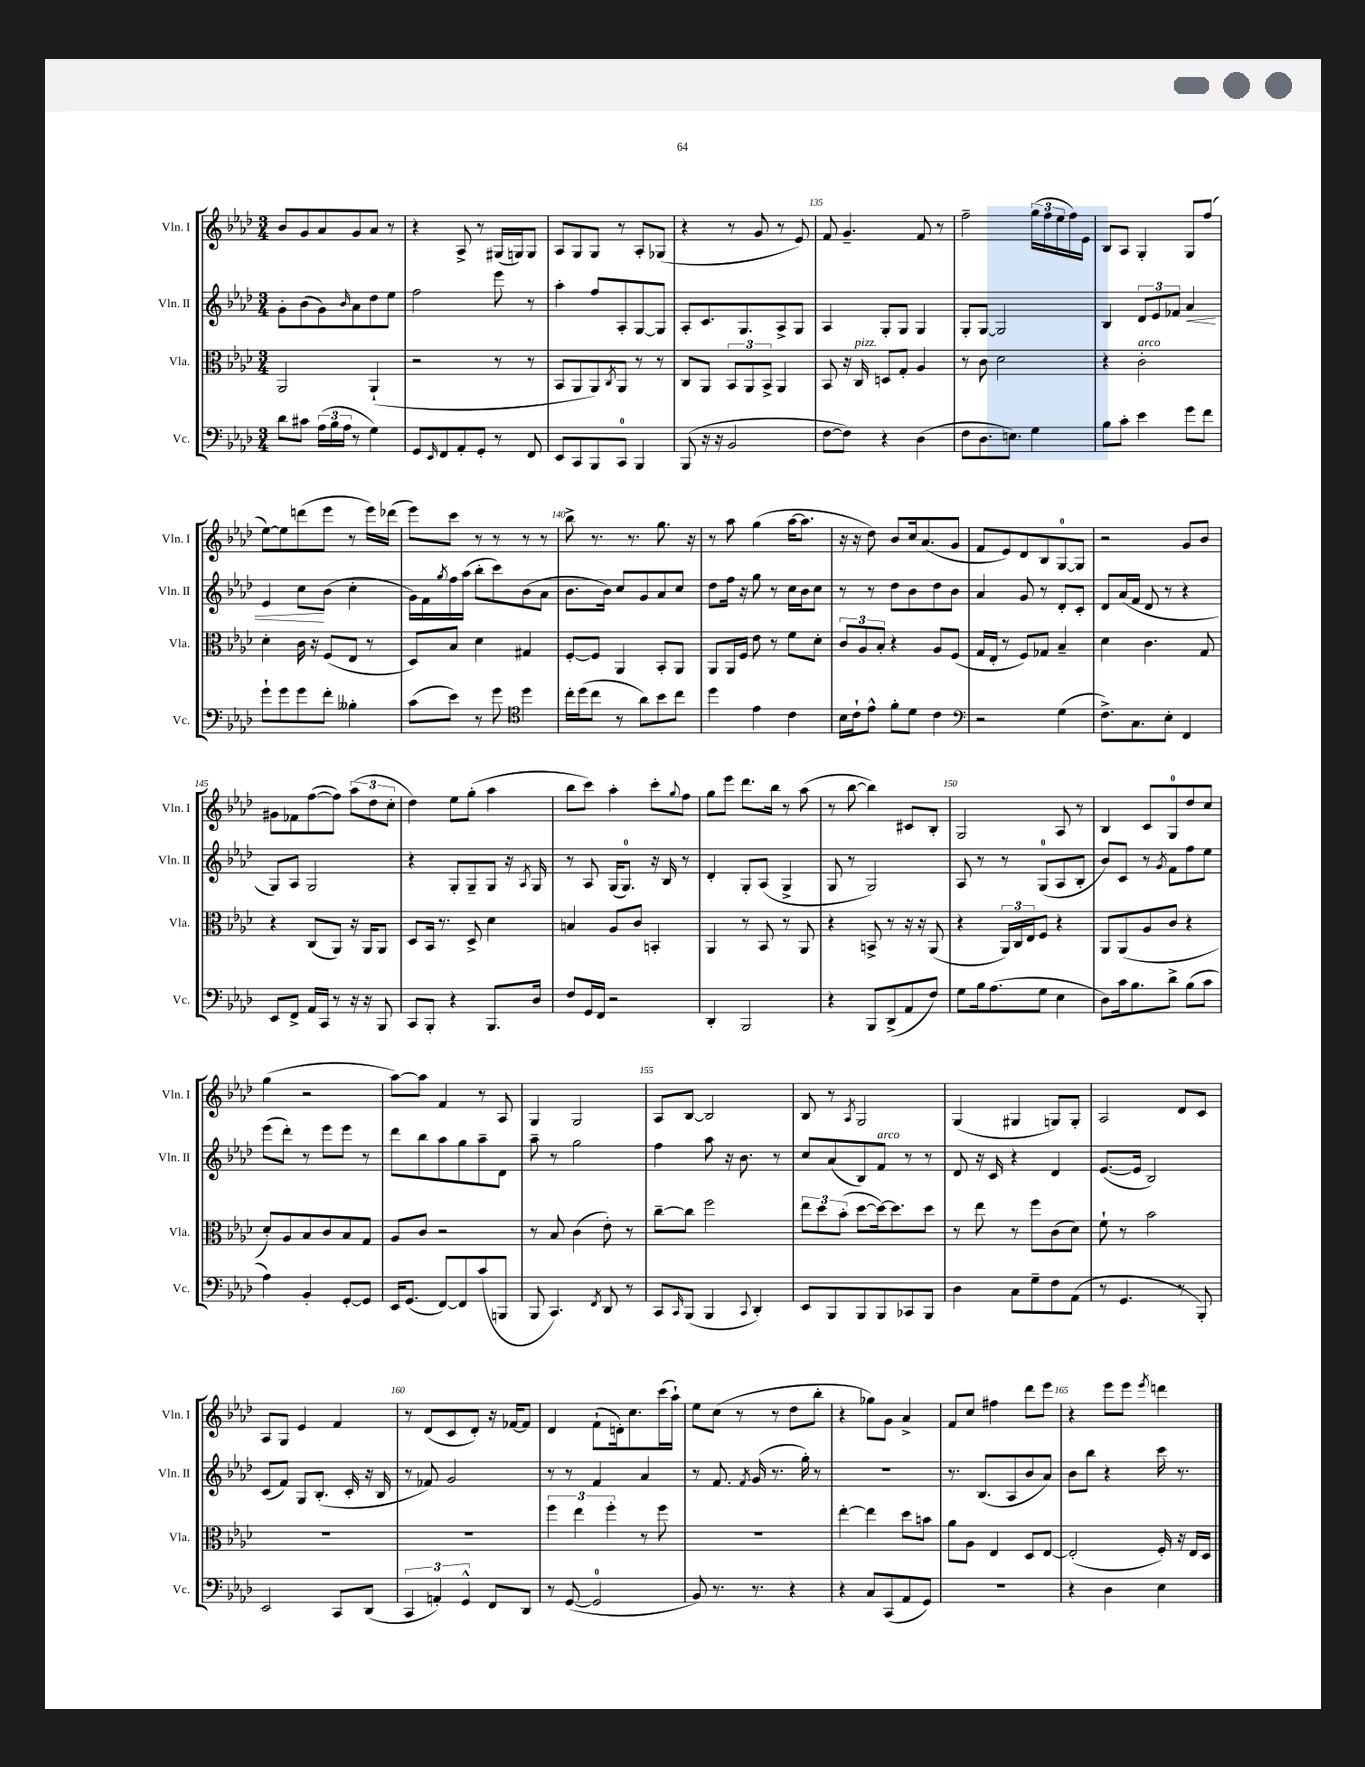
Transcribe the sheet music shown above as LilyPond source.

<<
\new StaffGroup <<
\new Staff = "s0" \with { instrumentName = "Vln. I" shortInstrumentName = "Vln. I" } {
    \clef treble \key aes \major \numericTimeSignature \time 3/4
    bes'8 g'8 aes'8 g'8 aes'8 r8 |
    r4 aes8-> r8 gis16( g16) g8 |
    aes8 g8 g8 r8 aes8-. ges8( |
    r4 r8 g'8 r8 ees'8) |
    f'8 g'4.-- f'8 r8 |
    f''2-- \tuplet 3/2 { g''16( f''16 ees''16 } f''16) ees'16 |
    bes8 aes8 g4-. g8 f''8( |
    ees''8~) ees''8 d'''8( ees'''8 r8 ees'''16) des'''16( |
    ees'''8) c'''8 r8 r8 r8 r8 |
    bes''8-> r8. r8. g''8. r16 |
    r8 aes''8 g''4( aes''16~ aes''8. |
    r16 r16 des''8) bes'8 c''16 aes'8.( g'8 |
    f'8 ees'8) des'8 bes8 g8-0~ g8 |
    r2 g'8 bes'8 |
    gis'8 fes'8 f''8~( f''8) \tuplet 3/2 { aes''8( des''8 c''8-. } |
    des''4) ees''8 g''8-.( aes''4 |
    bes''8 c'''8) aes''4-. c'''8-. \appoggiatura { g''8 } f''8 |
    g''8 ees'''8 des'''8. bes''16 r8 aes''8( |
    r8 bes''8~ bes''4) cis'8 bes8-. |
    g2 aes8 r8 |
    bes4 c'8 g8-0 des''8 c''8 |
    g''4( r2 |
    aes''8~) aes''8 f'4 r8 aes8 |
    g4 g2 |
    aes8 bes8~ bes2 |
    bes8 r8 \acciaccatura { aes8 } g2 |
    g4( gis4 g8) g8-. |
    aes2 des'8 c'8 |
    aes8 g8 ees'4 f'4 |
    r8 des'8( c'8 des'8-.) r16 fes'16~ fes'8 |
    des'4 f'8-!( d'16-.) c''8. c'''16( aes''16-!) |
    ees''8 c''8( r8 r8 des''8 bes''8-. |
    r4 ges''8) g'8 aes'4-> |
    f'8 c''8 fis''4 des'''8 ees'''8 |
    r4 ees'''8 ees'''8 \acciaccatura { ees'''8 } d'''4 \bar "|." |
}
\new Staff = "s1" \with { instrumentName = "Vln. II" shortInstrumentName = "Vln. II" } {
    \clef treble \key aes \major \numericTimeSignature \time 3/4
    g'8-. bes'8( g'8) \grace { bes'16 } aes'8 des''8 ees''8 |
    f''2 ees'''8 r8 |
    aes''4-. f''8 aes8-. g8~ g8 |
    aes8-. c'8. g8. aes8-> g8 |
    aes4 g8-. g8 g4 |
    g8-. g8~ g2 |
    bes4 \tuplet 3/2 { des'8 ees'8 fes'8 } aes'4\< |
    ees'4 c''8\! bes'8( c''4-. |
    g'16) f'16 \acciaccatura { g''8 } f''16 aes''16( bes''8-. c'''8) bes'8( aes'8 |
    bes'8. bes'16) c''8 g'8 aes'8 c''8 |
    des''8 f''16 r16 g''8 r8 c''16 bes'16 c''8 |
    r8 r8 des''8 bes'8 des''8 bes'8 |
    aes'4 g'8 r8 des'8-. c'8-. |
    des'8 aes'16( f'16 des'8 r8 r4 |
    g8) aes8 g2 |
    r4 g8-. g8-- g8 r16 \acciaccatura { aes8 } g16 |
    r8 aes8 g16( g8.-0) r16 bes16 r8 |
    des'4-. g8-. aes8( g4-> |
    g8 r8 g2) |
    aes8 r8 r8 g8-0( aes8 bes8-. |
    bes'8) c'8 r8 \acciaccatura { g'8 } f'8 f''8 ees''8 |
    ees'''8( des'''8-.) r8 ees'''8 ees'''8 r8 |
    des'''8 bes''8 aes''8 g''8 aes''8-- des'8 |
    aes''8-- r8 g''2 |
    f''4 aes''8 r16 bes'8. r8 |
    c''8 aes'8( bes8) f'8^\markup { \italic "arco" } r8 r8 |
    des'8 r16 c'16 r4 des'4 |
    ees'8.~( ees'16 bes2) |
    c'8( f'8) g8 bes8.-.( c'16-. r16 bes16 |
    r8 fes'8) g'2 |
    r8 r8 f'4 aes'4 |
    r8 f'8. \acciaccatura { f'8 } g'16( r8. g''16-.) r8 |
    R2. |
    r8. bes8.( aes8 bes'8 aes'8) |
    bes'8 bes''8 r4 c'''16 r8. \bar "|." |
}
\new Staff = "s2" \with { instrumentName = "Vla." shortInstrumentName = "Vla." } {
    \clef alto \key aes \major \numericTimeSignature \time 3/4
    aes,2 aes,4-!( |
    r2 r8 r8 |
    bes,8 aes,8 aes,8) \acciaccatura { c8 } aes,8 r8 r8 |
    c8 aes,8 \tuplet 3/2 { bes,8 aes,8 bes,8-> } aes,4 |
    bes,8 r16 c16^\markup { \italic "pizz." } d8 g8-. aes4 |
    r8 c'8 des'2 |
    r4 c'2-.^\markup { \italic "arco" } |
    des'4-. c'16 r16 f8( ees8 r8 |
    des8) bes8 des'4 gis4 |
    f8~-. f8 aes,4 bes,8-. aes,8 |
    aes,8 aes,16 f16 ees'8 r8 f'8 des'8-. |
    \tuplet 3/2 { c'8 aes8 bes8-. } r4 aes8 f8( |
    g16 ees16-. r8 f8) ges8 bes4-- |
    des'4 c'4. g8 |
    r4 c8( aes,8) r16 aes,16 aes,8 |
    des8 bes,16 r8. des8-> des'4 |
    b4 aes8 c'8 b,4-. |
    aes,4 r8 bes,8 r8 aes,8 |
    r4 b,8-> r8 r16 r16 aes,8( |
    r4 \tuplet 3/2 { aes,16) c16 ees16 } f8 r4 |
    aes,8 aes,8( aes8 c'8 r4 |
    des'8-.) aes8 bes8 c'8 bes8 g8 |
    aes8 c'8 r2 |
    r8 bes8 c'4( ees'8-.) r8 |
    c''8~-- c''8 f''2 |
    \tuplet 3/2 { ees''8 des''8 bes'8-.( } des''8~ des''16~) des''8. des''8 |
    r8 ees''8 r8 f''8 c'8( des'8) |
    f'8-! r8 bes'2 |
    R2. |
    R2. |
    \tuplet 3/2 { f''4 ees''4 f''4-. } r8 f''8 |
    R2. |
    ees''4~-. ees''4 des''8 b'8 |
    aes'8 aes8 ees4 des8 ees8~ |
    ees2-.( f16-.) r16 ees16 des16 \bar "|." |
}
\new Staff = "s3" \with { instrumentName = "Vc." shortInstrumentName = "Vc." } {
    \clef bass \key aes \major \numericTimeSignature \time 3/4
    des'8 cis'8 \tuplet 3/2 { aes16( bes16 aes16 } r8 g4) |
    g,8 \grace { ees,16 } f,8 aes,8-. g,8-. r8 f,8 |
    ees,8 c,8 bes,,8 c,8-0 bes,,4 |
    bes,,8( r16 r16 bes,2 |
    f8~ f8) r4 des4( |
    f8 des8. e8.) g4 |
    bes8 c'8-. ees'4 g'8 f'8 |
    g'8-! g'8 g'8 f'8-. beses4-. |
    c'8( ees'8) r8 g'8 \clef tenor des''4 |
    c''16-. des''16( c''8 r8 aes'8) bes'8 c''8 |
    des''4 ees'4 c'4 |
    bes16 c'16-! ees'8-^ f'8-. des'8 c'4 |
    \clef bass r2 g4( |
    f8.->) c8. ees8-. f,4 |
    ees,8 f,8-> aes,16 c,16 r8 r16 r16 bes,,8 |
    c,8 bes,,8-. r4 bes,,8. des16 |
    f8 g,16 f,16 r2 |
    des,4-. bes,,2 |
    r4 bes,,8 des,8->( aes,8 f8) |
    g8 bes16 aes8.( g8 ees4 |
    des8) c'16 bes8. des'8-> bes8( c'8 |
    aes4) bes,4-. g,8~-. g,8 |
    ees,16 g,8.( f,8~) f,8 c'8( b,,8 |
    bes,,8 c,4.) \acciaccatura { f,8 } des,8 r8 |
    c,8 \grace { c,16 } bes,,8( bes,,4 \appoggiatura { c,8 } des,4-.) |
    ees,8 bes,,8 bes,,8 bes,,8 ces,8 bes,,8 |
    des4 c8 g8-- f8 aes,8( |
    r8 g,4. r8 bes,,8-.) |
    ees,2 c,8 des,8( |
    \tuplet 3/2 { c,4 a,4-.) g,4-^ } f,8 des,8 |
    r8 g,8~( g,2-0 |
    bes,8) r8. r8. r4 |
    r4 c8 c,8( aes,8 g,8) |
    R2. |
    r4 des4 ees4 \bar "|." |
}
>>
>>
\layout { \context { \Score currentBarNumber = #131 \override BarNumber.break-visibility = ##(#f #t #t) barNumberVisibility = #(every-nth-bar-number-visible 5) } }
